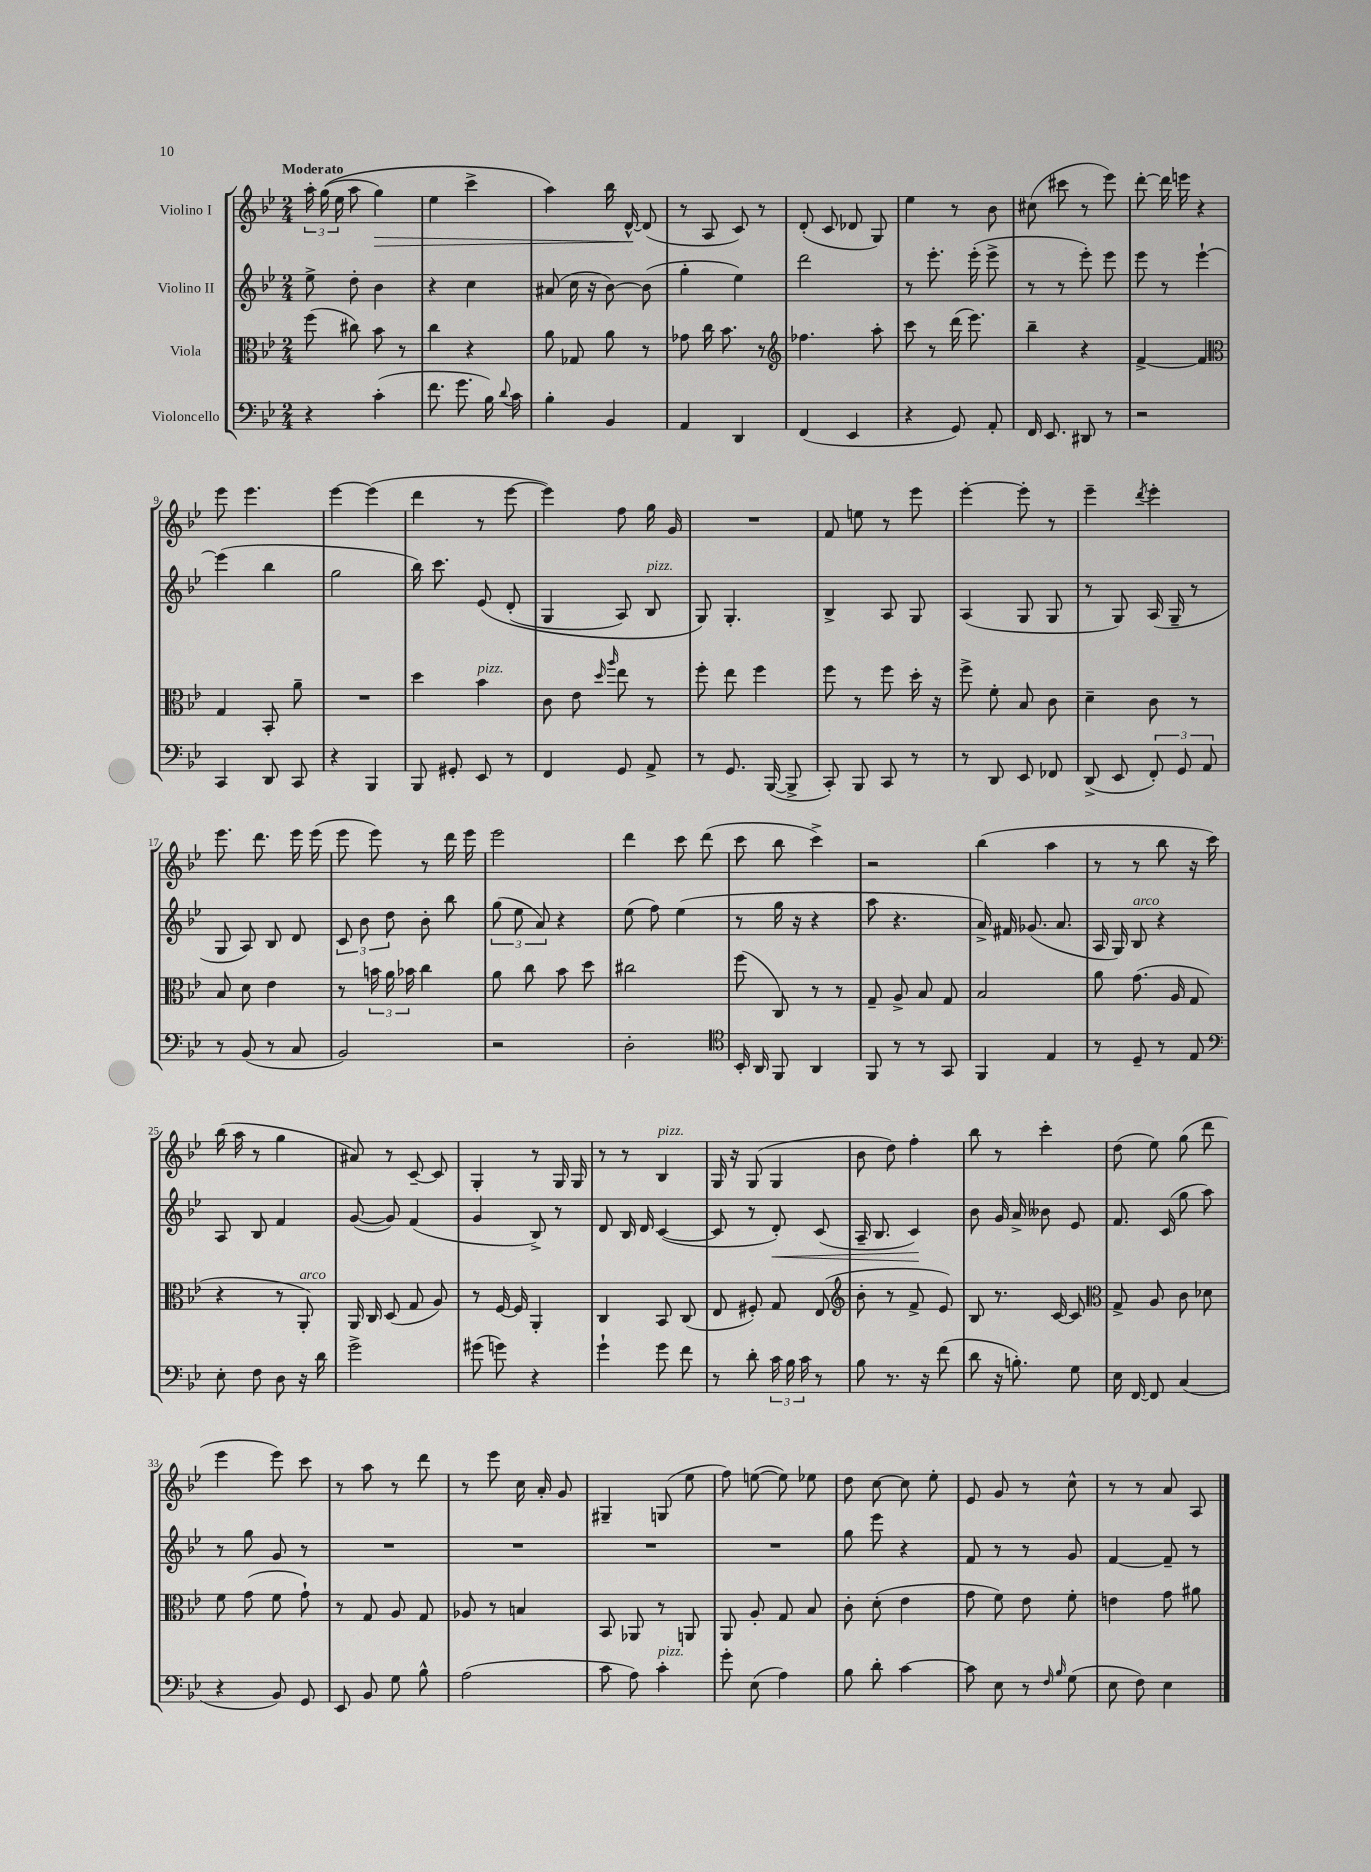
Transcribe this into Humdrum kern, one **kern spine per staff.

**kern	**kern	**kern	**kern
*staff4	*staff3	*staff2	*staff1
*clefF4	*clefC3	*clefG2	*clefG2
*k[b-e-]	*k[b-e-]	*k[b-e-]	*k[b-e-]
*M2/4	*M2/4	*M2/4	*M2/4
4r	(8ff\	8ee-^\	24aa'\
.	.	.	&((24gg\
.	.	.	24ee-\
.	8cc#\)	8dd'\	8aa\
(4c'\	8b-\	4b-\	4gg\)
.	8r	.	.
=	=	=	=
8.f\	4cc\	4r	4ee-\
8.g\	.	.	.
.	4r	4cc\	4ccc^\
16B-\)	.	.	.
8qqd/	.	.	.
16c\	.	.	.
=	=	=	=
4B-'\	8a\	(8a#/	4aa\&)
.	8G-/	16cc\	.
.	.	16r	.
4BB-/	8a\	[8b-\)	16bb-\
.	.	.	[16d^^/
.	8r	(8b-\]	(8d/]
=	=	=	=
4AA/	8g-\	4gg'\	8r
.	16cc\	.	8A/
.	8.b-\	.	.
4DD/	.	4ee-\)	8c/)
.	8r	.	8r
=	=	=	=
*	*clefG2	*	*
(4FF/	4.ff-\	2ddd\	(8d'/
.	.	.	8c/
4EE-/	.	.	8d-/
.	8aa'\	.	8G/)
=	=	=	=
4r	8ccc\	8r	4ee-\
.	8r	8.eee-'\	.
8GG/)	(16ddd\	.	8r
.	8.eee-\)	(16eee-'\	.
8AA'/	.	8eee-^\	8b-\
=	=	=	=
16FF/	4bb-~\	8r	(8cc#\
8.EE-/	.	.	.
.	.	8r	8ccc#\
8DD#/	4r	8eee-'\)	8r
8r	.	8eee-\	8eee-\)
=	=	=	=
2r	[4f^/	8eee-\	[8ddd'\
.	.	8r	16ddd\]
.	.	.	16eee\
.	4f/]	[4eee-`\	4r
=	=	=	=
*	*clefC3	*	*
4CC/	4G/	(4eee-\]	8eee-\
.	.	.	4.eee-\
8DD/	8BB-'/	4bb-\	.
8CC/	8a~\	.	.
=	=	=	=
4r	2r	2gg\	[4eee-\
4BBB-/	.	.	(4eee-\]
=	=	=	=
8BBB-/	4dd\	16bb-\)	4ddd\
.	.	8.ccc\	.
8GG#'/	.	.	.
8EE-/	4b-\	&(8e-/	8r
8r	.	(8d'/	[8eee-\
=	=	=	=
4FF/	8c\	4G/	4eee-\])
.	8e-\	.	.
.	16qqdd/	.	.
.	16qqaa/	.	.
8GG/	8ee-\	8A/)	8ff\
8AA^/	8r	8B-/	16gg\
.	.	.	16g/
=	=	=	=
8r	8ff'\	8G/&)	2r
8.GG/	8ee-\	4.G'/	.
.	4ff\	.	.
([16BBB-/	.	.	.
8BBB-^/]	.	.	.
=	=	=	=
8CC'/)	8ff\	4B-^/	8f/
8BBB-/	8r	.	8ee\
8CC/	8ff\	8A/	8r
8r	16dd'\	8G/	8eee-\
.	16r	.	.
=	=	=	=
8r	8ff^\	(4A/	[4eee-'\
8DD/	8f'\	.	.
8EE-/	8B-/	8G/	8eee-'\]
8FF-/	8c\	8G/	8r
=	=	=	=
(8DD^/	4d~\	8r	4eee-~\
8EE-/	.	8G/)	.
.	.	.	8qddd/
12FF'/)	8c\	(16A/	4eee-'\
.	.	16G~/	.
12GG/	.	.	.
.	8r	8r	.
12AA/	.	.	.
=	=	=	=
8r	8B-/	8G/	8.eee-\
(8BB-/	8d\	8A/)	.
.	.	.	8.ddd\
8r	4e-\	8B-/	.
8C/	.	8d/	16eee-\
.	.	.	(16eee-\
=	=	=	=
2BB-/)	8r	12c/	8eee-\
.	.	12b-\	.
.	24b\	.	8eee-\)
.	24a\	12dd\	.
.	24b-\	.	.
.	4cc\	8b-'\	8r
.	.	8bb-\	16ddd\
.	.	.	16eee-\
=	=	=	=
2r	8a\	(12gg\	2eee-\
.	.	12ee-\	.
.	8cc\	.	.
.	.	12a/)	.
.	8b-\	4r	.
.	8dd\	.	.
=	=	=	=
2D'\	2cc#\	(8ee-\	4ddd\
.	.	8ff\)	.
.	.	(4ee-\	8ccc\
.	.	.	(8ddd\
=	=	=	=
*clefC4	*	*	*
16BB-'/	(8ff\	8r	8ccc\
16AA/	.	.	.
8FF/	8C/)	16gg\	8bb-\
.	.	16r	.
4AA/	8r	4r	4ccc^\)
.	8r	.	.
=	=	=	=
8FF/	8G~/	8aa\	2r
8r	8A^/	4.r	.
8r	8B-/	.	.
8GG/	8G/	.	.
=	=	=	=
4FF/	2B-/	16a^/)	(4bb-\
.	.	16f#/	.
.	.	(8.g-/	.
4E-/	.	.	4aa\
.	.	8.a/	.
=	=	=	=
8r	8a\	16A/	8r
.	.	16G/)	.
8D~/	(8.g\	8B-/	8r
8r	.	4r	8bb-\
.	16A/	.	.
8E-/	8G/	.	16r
.	.	.	16ccc\)
=	=	=	=
*clefF4	*	*	*
8E-'\	4r	8A/	(16bb-\
.	.	.	16aa\
8F\	.	8B-/	8r
8D\	8r	4f/	4gg\
16r	8AA'/)	.	.
16d\	.	.	.
=	=	=	=
2g^\	16AA/	([8g/	8a#/)
.	16C/	.	.
.	(8D/	8g/])	8r
.	8G/	(4f/	[8c~/
.	8A/)	.	8c/]
=	=	=	=
(8g#\	8r	4g/	4G'/
8g\)	[16F/	.	.
.	16F/]	.	.
4r	4AA'/	8B-^/)	8r
.	.	8r	16G/
.	.	.	16G/
=	=	=	=
4g`\	4C/	8d/	8r
.	.	16B-/	8r
.	.	16d/	.
8g\	8BB-/	([4c/	4B-/
8f\	(8C/	.	.
=	=	=	=
8r	8E-/	8c/]	16G/
.	.	.	16r
8d'\	8F#'/)	8r	(8G/
24c\	8G/	8d'/)	4G/
24B-\	.	.	.
24c\	.	.	.
8r	(8E-/	(8c/	.
=	=	=	=
*	*clefG2	*	*
8B-\	8b-'\	16A~/	8b-\
.	.	8.B-/	.
8.r	8r	.	8dd\)
.	8f^/	4c/)	4ff'\
16r	.	.	.
(8f\	8e-/)	.	.
=	=	=	=
8d\	8B-/	8b-\	8bb-\
16r	8.r	16g/	8r
8.B'\)	.	16a^/	.
.	.	8b--\	4ccc'\
.	[16c/	.	.
8G\	8c/]	8e-/	.
=	=	=	=
*	*clefC3	*	*
16E-\	8G^/	8.f/	(8dd\
[16FF/	.	.	.
8FF/]	8A/	.	8ee-\)
.	.	(16c/	.
(4C/	8c\	8gg\	(8gg\
.	8d-\	8aa\)	8ddd\
=	=	=	=
4r	8f\	8r	4eee-\
.	(8g\	8gg\	.
8BB-/)	8f\	8g/	8eee-\)
8GG/	8g`\)	8r	8ccc\
=	=	=	=
8EE-/	8r	2r	8r
8BB-/	8G/	.	8aa\
8G\	8A/	.	8r
8B-^^\	8G/	.	8ddd\
=	=	=	=
(2A\	8A-/	2r	8r
.	8r	.	8eee-\
.	4B/	.	16cc\
.	.	.	16a'/
.	.	.	8g/
=	=	=	=
8c\	8BB-/	2r	4G#~/
8A\)	8AA-/	.	.
4c'\	8r	.	(8G/
.	8AA/	.	8ee-\
=	=	=	=
8g'\	8AA/	2r	8ff\)
(8E-\	8A'/	.	([8ee\
4A\)	8G/	.	8ee\])
.	8B-/	.	8ee-\
=	=	=	=
8B-\	8c'\	8gg\	8dd\
8d'\	(8d'\	8eee-\	[8cc\
[4c\	4e-\	4r	8cc\]
.	.	.	8ee-'\
=	=	=	=
8c\]	8g\	8f/	8e-/
8E-\	8f\)	8r	8g/
8r	8e-\	8r	8r
16qqF/	.	.	.
16qqB-/	.	.	.
(8G\	8f'\	8g/	8cc^^\
=	=	=	=
8E-\	4e\	[4f/	8r
8F\)	.	.	8r
4E-\	8g\	8f~/]	8a/
.	8a#\	8r	8A/
==	==	==	==
*-	*-	*-	*-
